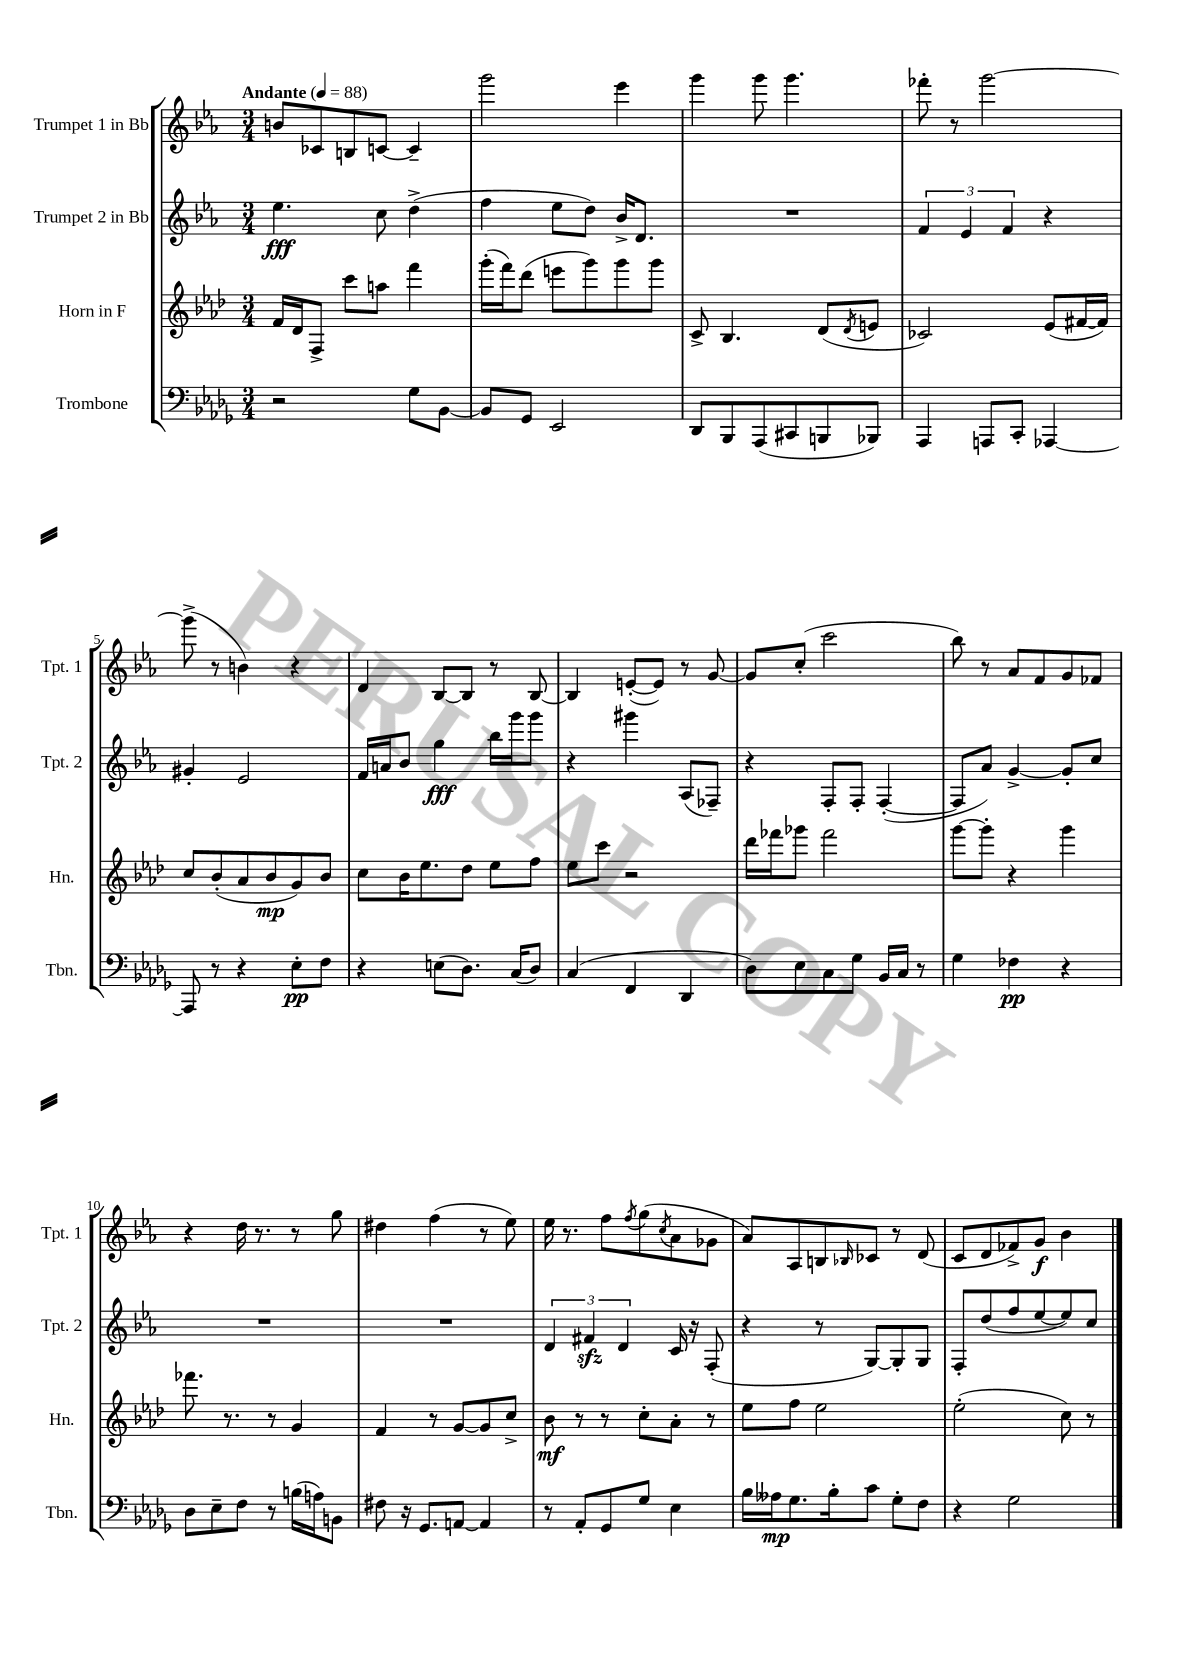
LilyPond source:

<<
\new StaffGroup <<
\new Staff = "s0" \with { instrumentName = "Trumpet 1 in Bb" shortInstrumentName = "Tpt. 1" } {
    \clef treble \key ees \major \numericTimeSignature \time 3/4 \tempo "Andante" 4 = 88
    b'8 ces'8 b8 c'8~ c'4-- |
    g'''2 ees'''4 |
    g'''4 g'''8 g'''4. |
    fes'''8-. r8 g'''2~ |
    g'''8->( r8 b'4) r4 |
    d'4 bes8~ bes8 r8 bes8~ |
    bes4 e'8~-.( e'8) r8 g'8~ |
    g'8 c''8-.( c'''2 |
    bes''8) r8 aes'8 f'8 g'8 fes'8 |
    r4 d''16 r8. r8 g''8 |
    dis''4 f''4( r8 ees''8) |
    ees''16 r8. f''8 \acciaccatura { f''8 } g''8( \acciaccatura { c''8 } aes'8 ges'8 |
    aes'8) aes8 b8 \grace { bes16 } ces'8 r8 d'8( |
    c'8 d'8 fes'8->) g'8\f bes'4 \bar "|." |
}
\new Staff = "s1" \with { instrumentName = "Trumpet 2 in Bb" shortInstrumentName = "Tpt. 2" } {
    \clef treble \key ees \major \numericTimeSignature \time 3/4
    ees''4.\fff c''8 d''4->( |
    f''4 ees''8 d''8) bes'16-> d'8. |
    R2. |
    \tuplet 3/2 { f'4 ees'4 f'4 } r4 |
    gis'4-. ees'2 |
    f'16 a'16 bes'8 g''4\fff bes''16 g'''16 g'''8 |
    r4 gis'''4 aes8( fes8--) |
    r4 f8-. f8-. f4~-.( |
    f8 aes'8) g'4~-> g'8-. c''8 |
    R2. |
    R2. |
    \tuplet 3/2 { d'4 fis'4\sfz d'4 } c'16 r16 f8-.( |
    r4 r8 g8~) g8-. g8 |
    f8-. d''8( f''8 ees''8~ ees''8) c''8 \bar "|." |
}
\new Staff = "s2" \with { instrumentName = "Horn in F" shortInstrumentName = "Hn." } {
    \clef treble \key aes \major \numericTimeSignature \time 3/4
    f'16 des'16 f8-> c'''8 a''8 f'''4 |
    g'''16-.( f'''16) des'''8( e'''8 g'''8) g'''8 g'''8 |
    c'8-> bes4. des'8( \acciaccatura { des'8 } e'8 |
    ces'2) ees'8( fis'16~ fis'16) |
    c''8 bes'8-.( aes'8 bes'8\mp g'8) bes'8 |
    c''8 bes'16 ees''8. des''8 ees''8 f''8 |
    ees''8 c'''8 r2 |
    des'''16 fes'''16 ges'''8 fes'''2 |
    g'''8~ g'''8-. r4 g'''4 |
    fes'''8. r8. r8 g'4 |
    f'4 r8 g'8~ g'8 c''8-> |
    bes'8\mf r8 r8 c''8-. aes'8-. r8 |
    ees''8 f''8 ees''2 |
    ees''2-.( c''8) r8 \bar "|." |
}
\new Staff = "s3" \with { instrumentName = "Trombone" shortInstrumentName = "Tbn." } {
    \clef bass \key des \major \numericTimeSignature \time 3/4
    r2 ges8 bes,8~ |
    bes,8 ges,8 ees,2 |
    des,8 bes,,8 aes,,8( cis,8 b,,8 bes,,8) |
    aes,,4 a,,8 c,8-. aes,,4~ |
    aes,,8 r8 r4 ees8-.\pp f8 |
    r4 e8( des8.) c16( des8) |
    c4( f,4 des,4 |
    des8) ees8 c8 ges8 bes,16 c16 r8 |
    ges4 fes4\pp r4 |
    des8 ees8-- f8 r8 b16( a16) b,8 |
    fis8 r16 ges,8. a,8~ a,4 |
    r8 aes,8-. ges,8 ges8 ees4 |
    bes16 aeses16\mp ges8. bes16-. c'8 ges8-. f8 |
    r4 ges2 \bar "|." |
}
>>
>>
